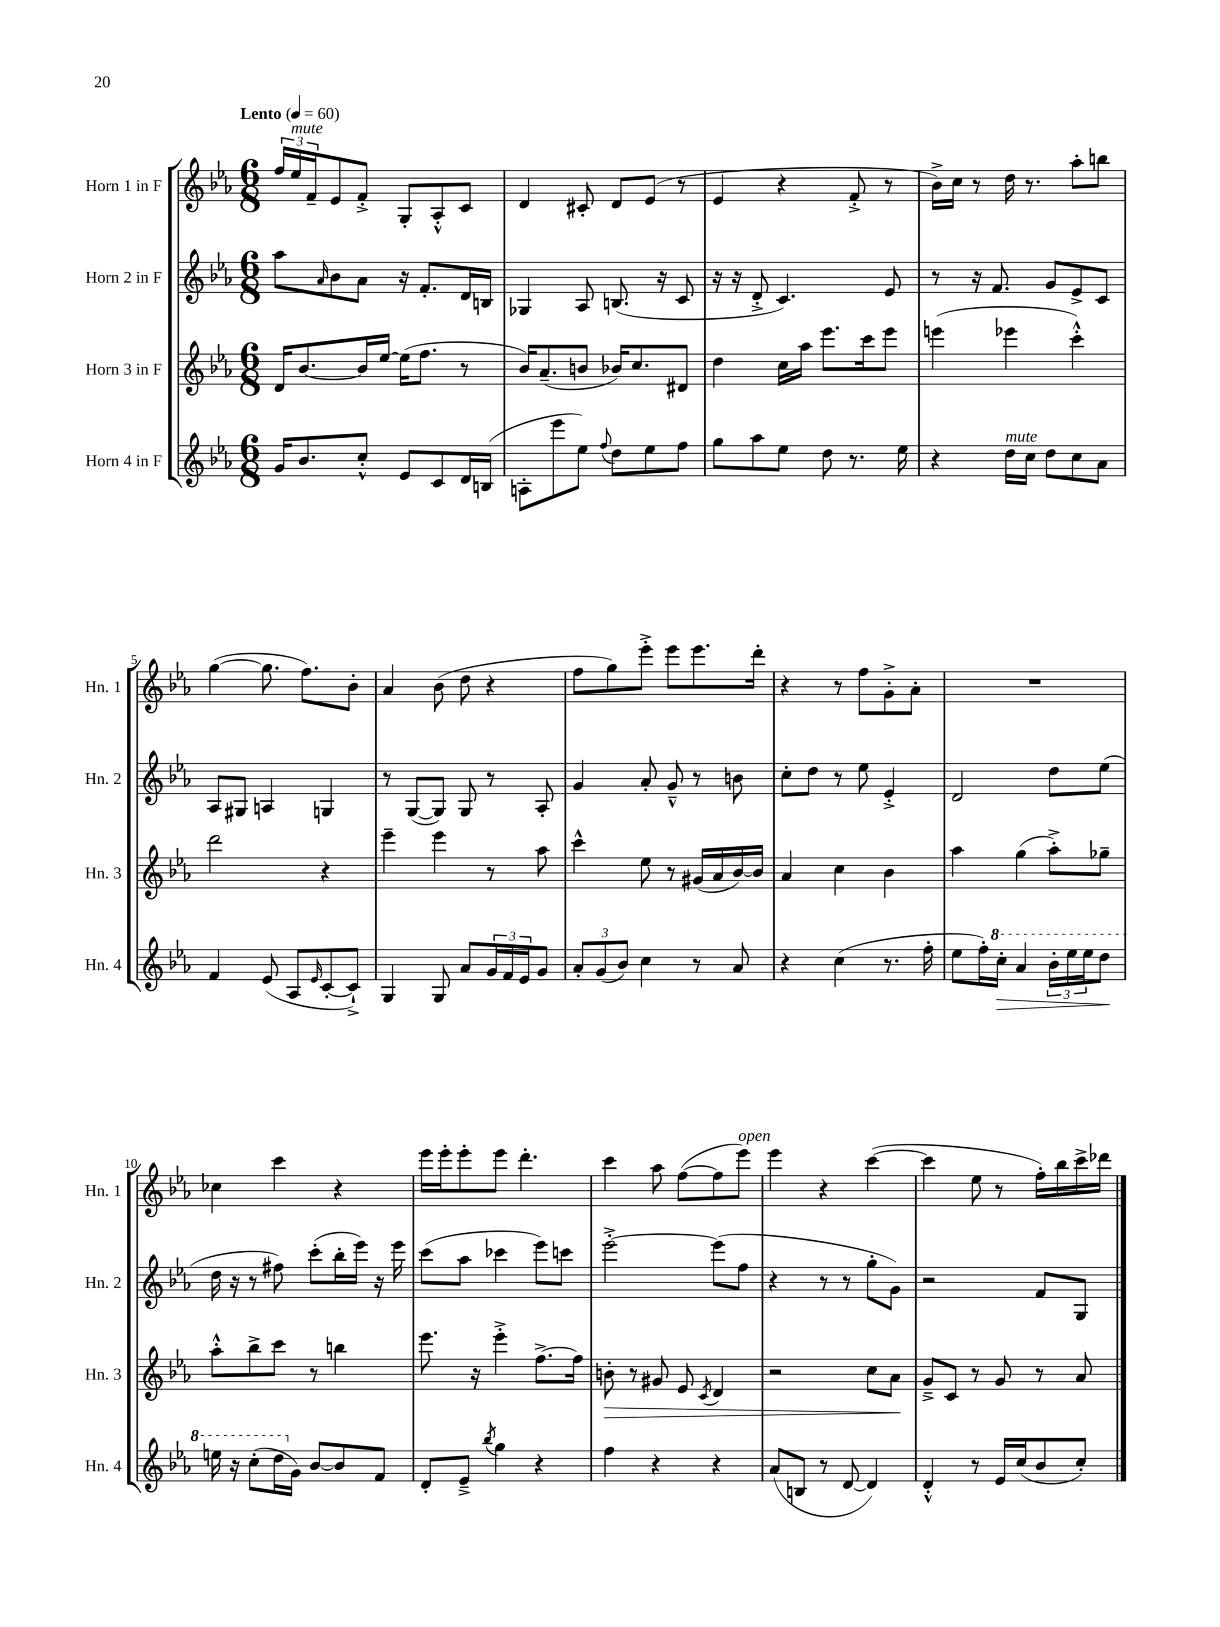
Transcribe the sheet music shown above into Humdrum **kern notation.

**kern	**kern	**kern	**kern
*staff4	*staff3	*staff2	*staff1
*clefG2	*clefG2	*clefG2	*clefG2
*k[b-e-a-]	*k[b-e-a-]	*k[b-e-a-]	*k[b-e-a-]
*M6/8	*M6/8	*M6/8	*M6/8
*MM60	*MM60	*MM60	*MM60
16g/LK	16d/LK	8aa-\L	24ff/LL
.	.	.	24ee-/
8.b-/	[8.b-/	.	.
.	.	.	24f~/J
.	.	16qqa-/	.
.	.	8b-\	8e-/
8cc'^^/J	16b-/]L	8a-\J	8f'^/J
.	[16ee-/JJ	.	.
8e-/L	(16ee-\]LK	16r	8G'/L
.	8.ff\J	8.f'/L	.
8c/	.	.	8A-'^^/
16d/L	8r	16d/L	8c/J
(16B/JJ	.	16B/JJ	.
=	=	=	=
8A'\L	16b-/LK)	4G-/	4d/
.	(8.a-~/	.	.
8eee-\	.	.	.
8ee-\J)	8b/J	8A-/	8c#'/
8qqff/	.	.	.
8dd\L	16b-/LK)	(8.B/	8d/L
.	8.cc/	.	.
8ee-\	.	.	(8e-/J
.	.	16r	.
8ff\J	8d#/J	8c/	8r
=	=	=	=
8gg\L	4dd\	16r	4e-/
.	.	16r	.
8aa-\	.	8d'^/	.
8ee-\J	16cc\LL	4.c/)	4r
.	16aa-\JJ	.	.
8dd\	8.eee-\L	.	.
8.r	.	.	8f'^/
.	16ccc\k	.	.
.	8eee-\J	8e-/	8r
16ee-\	.	.	.
=	=	=	=
4r	(4eee\	8r	16b-^\LL)
.	.	.	16cc\JJ
.	.	16r	8r
.	.	8.f/	.
16dd\LL	4eee-\	.	16dd\
16cc\JJ	.	.	8.r
8dd\L	.	8g/L	.
8cc\	4ccc'^^\)	8e-^/	8aa-'\L
8a-\J	.	8c/J	8bb\J
=	=	=	=
4f/	2ddd\	8A-/L	([4gg\
.	.	8G#/J	.
(8e-/	.	4A/	8.gg\]
8A-/L	.	.	.
.	.	.	8.ff\L)
16qqe-/	.	.	.
[8c'/	4r	4G/	.
8c`^/]J)	.	.	8b-'\J
=	=	=	=
4G/	4eee-~\	8r	4a-/
.	.	([8G/L	.
8G/	4eee-\	8G/]J)	(8b-\
8a-/L	.	8G/	8dd\
24g/L	8r	8r	4r
24f/	.	.	.
24e-/J	.	.	.
8g/J	8aa-\	8A-'/	.
=	=	=	=
12a-'/L	4ccc^^\	4g/	8ff\L
(12g/	.	.	.
.	.	.	8gg\)
12b-/J)	.	.	.
4cc\	8ee-\	8a-'/	8eee-'^\J
.	8r	8g~^^/	8eee-\L
8r	(16g#/LL	8r	8.eee-\
.	16a-/	.	.
8a-/	[16b-/)	8b\	.
.	16b-/]JJ	.	16ddd'\Jk
=	=	=	=
4r	4a-/	8cc'\L	4r
.	.	8dd\J	.
(4cc\	4cc\	8r	8r
.	.	8ee-\	8ff\L
8.r	4b-\	4e-'^/	8g'^\
.	.	.	8a-'\J
16ff'\	.	.	.
=	=	=	=
8ee-\L	4aa-\	2d/	2.r
16ff'\L)	.	.	.
16ccc'\JJ	.	.	.
4aa-/	(4gg\	.	.
24bb-'\LL	8aa-'^\L)	8dd\L	.
24eee-\	.	.	.
24eee-\J	.	.	.
8ddd\J	8gg-~\J	(8ee-\J	.
=	=	=	=
16eee\	8aa-'^^\L	16dd\	4cc-\
16r	.	16r	.
(8ccc'\L	8bb-^\	8r	.
16ddd\L	8ccc\J	8ff#\)	4ccc\
16g\JJ)	.	.	.
[8b-/L	8r	(8ccc'\L	.
8b-/]	4bb\	16bb-'\L	4r
.	.	16eee-\JJ)	.
8f/J	.	16r	.
.	.	16eee-\	.
=	=	=	=
8d'/L	8.eee-\	(8ccc\L	16eee-\LL
.	.	.	16eee-'\J
8e-~^/J	.	8aa-\J	8eee-'\
.	16r	.	.
8qbb-/	.	.	.
4gg\	4eee-'^\	4ccc-\	8eee-\J
.	.	.	4.ddd'\
4r	[8.ff^\L	8eee-\L)	.
.	.	8ccc\J	.
.	16ff\]Jk	.	.
=	=	=	=
4ff\	8b'\	[2eee-'^\	4ccc\
.	8r	.	.
4r	8g#/	.	8aa-\
.	8e-/	.	([8ff\L
.	8qc/	.	.
4r	4d/	(8eee-\]L	8ff\]
.	.	8ff\J	8eee-\J)
=	=	=	=
(8a-/L	2r	4r	4eee-\
8B/J	.	.	.
8r	.	8r	4r
[8d/	.	8r	.
4d/])	8cc\L	8gg'\L	([4ccc\
.	8a-\J	8g\J)	.
=	=	=	=
4d'^^/	8g~^/L	2r	4ccc\]
.	8c/J	.	.
8r	8r	.	8ee-\
16e-/LL	8g/	.	8r
(16cc/J	.	.	.
8b-/	8r	8f/L	16ff'\LL)
.	.	.	16bb-\
8cc'/J)	8a-/	8G/J	16ccc^\
.	.	.	16ddd-\JJ
==	==	==	==
*-	*-	*-	*-
